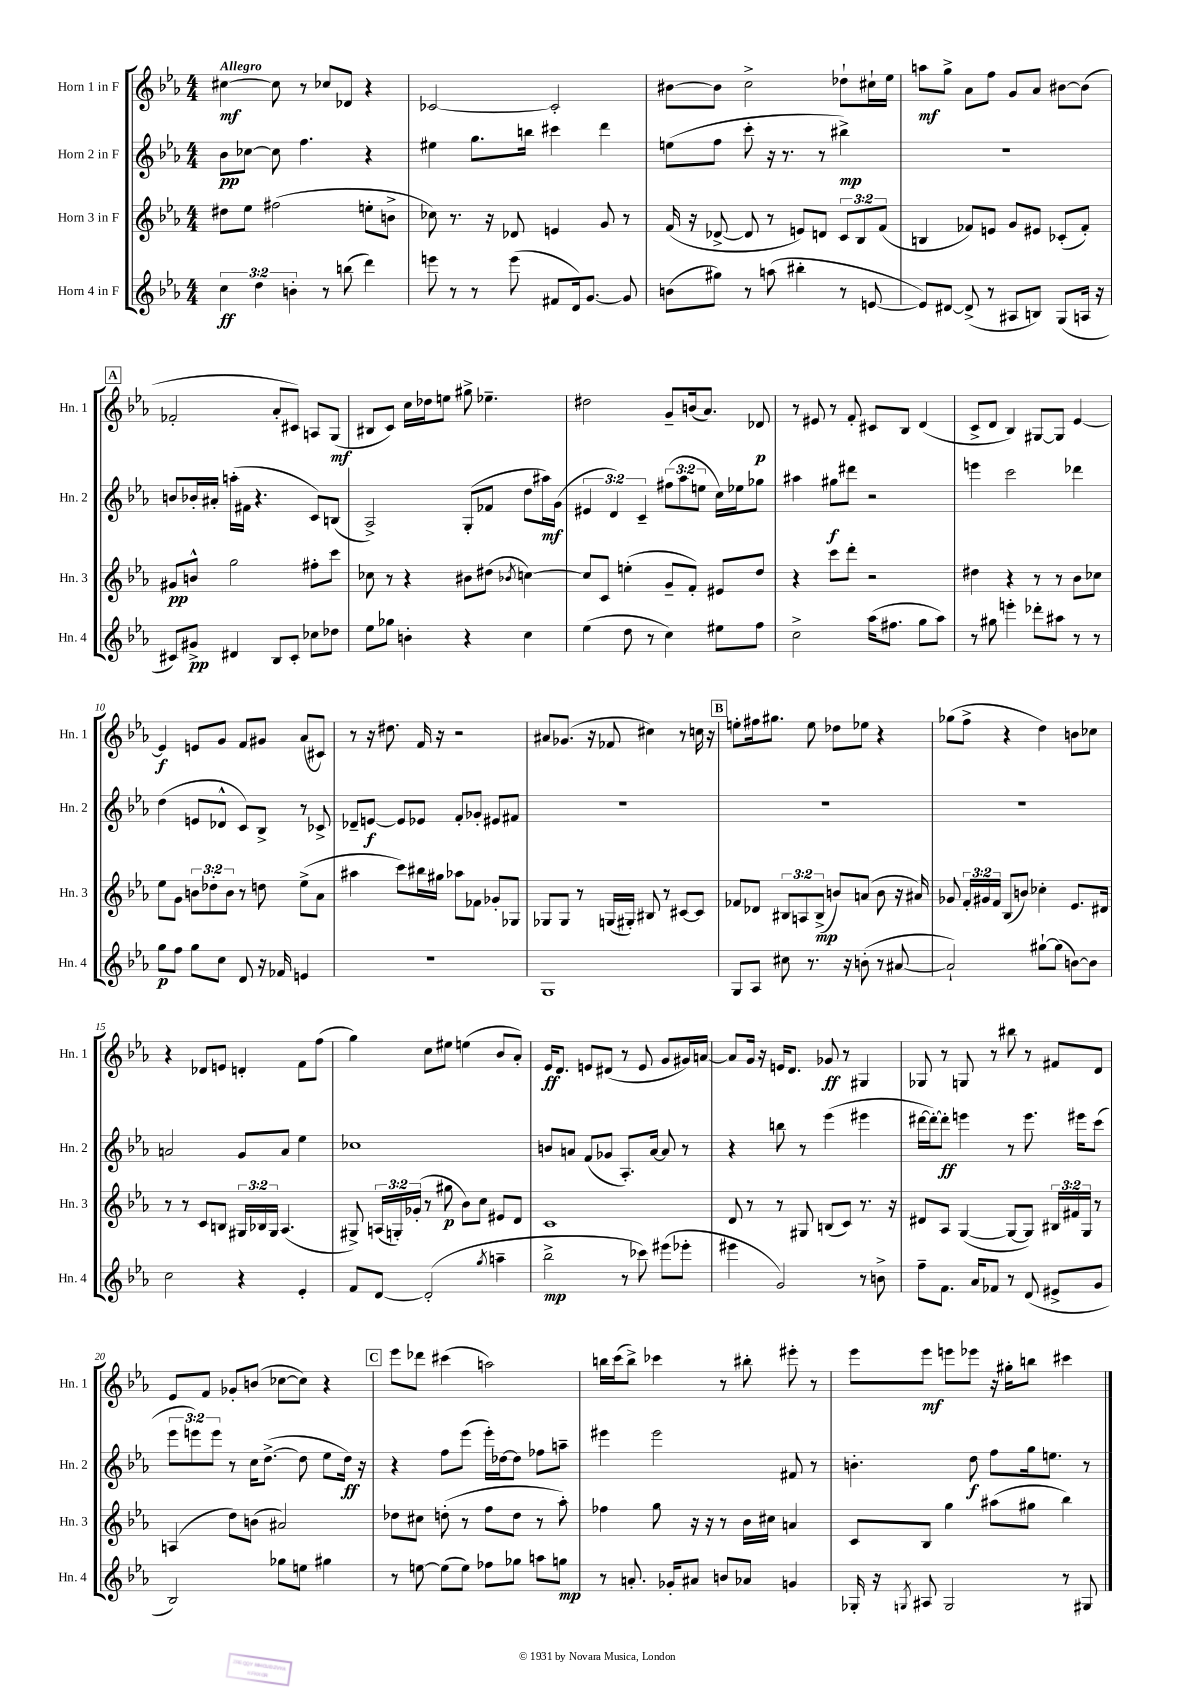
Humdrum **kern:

**kern	**kern	**kern	**kern
*staff4	*staff3	*staff2	*staff1
*clefG2	*clefG2	*clefG2	*clefG2
*k[b-e-a-]	*k[b-e-a-]	*k[b-e-a-]	*k[b-e-a-]
*M4/4	*M4/4	*M4/4	*M4/4
6cc	8dd#	8b-	[4cc#
.	8ee-	[8cc-	.
6dd	.	.	.
.	(2ff#	8cc-]	8cc#]
6b'	.	.	.
.	.	4.ff	8r
8r	.	.	8cc-
(8bb	.	.	8d-
4ddd)	8ee'	4r	4r
.	8b^	.	.
=	=	=	=
8eee	8cc-)	4ee#	[2c-
8r	8.r	.	.
8r	.	8.gg	.
.	16r	.	.
(8eee	8d-	.	.
.	.	16bb	.
8f#	4e	4ccc#	2c-']
16d)	.	.	.
[8.g	.	.	.
.	8g	4ddd	.
8g]	8r	.	.
=	=	=	=
(8b	(16f	(8ee	[8b#
.	16r	.	.
8gg#)	[8d-^	8ff	8b#]
8r	8d-]	8ccc'	2cc^
(8aa	8r	16r	.
.	.	8.r	.
4bb#'	8e)	.	.
.	8d	8r	.
8r	12c	4bb#^)	8dd-`
.	12B-	.	.
[8e	.	.	16cc#`
.	(12f	.	.
.	.	.	16ee-
=	=	=	=
8e])	4B	1r	8aa
[8d#	.	.	8gg^
(8d#^]	8f-)	.	8a-
8r	8e	.	8ff
8A#	8g	.	8g
8B)	8e#	.	8a-
(8G	(8c-'	.	[8b#
16A	8f-')	.	(8b#]
16r	.	.	.
=	=	=	=
8c#)	8g#	8b	2f-'
8g#^	8b^^	16b-'	.
.	.	16a#'	.
4d#	2gg	(16aa'	.
.	.	16f#	.
.	.	4.r	.
8B-	.	.	8a-'
8c#'	.	.	8c#)
8cc-	8ff#'	8c)	8A
8dd-	8ccc	(8B	(8G
=	=	=	=
8ee-	8cc-	2A-^)	8B#
8gg-	8r	.	8c)
4b'	4r	.	16cc
.	.	.	16dd-
.	.	.	8ee
4r	8b#	(8G'	8gg#^
.	(8dd#	8f-	4.ee-~
.	8qb-	.	.
4cc	[4cc)	8dd	.
.	.	16aa#)	.
.	.	(16g	.
=	=	=	=
(4ee-	8cc]	6e#	2dd#
.	8c	.	.
.	.	6d)	.
8dd	(4ee'	.	.
.	.	6c~	.
8r	.	.	.
4cc)	8g~	(12ff#	8g~
.	.	12aa-	.
.	8f')	.	(16b
.	.	12ee	.
.	.	.	8.a-)
8ee#	8e#	16cc)	.
.	.	16ee-	.
8ff	8dd	8gg-	8d-
=	=	=	=
2cc^	4r	4aa#	8r
.	.	.	8e#
.	8ccc	8gg#	8r
.	8ddd'	8ddd#	8f'
(16aa-	2r	2r	8c#
8.ff#	.	.	.
.	.	.	8B-
8gg	.	.	(4d
8aa-)	.	.	.
=	=	=	=
8r	4dd#	4eee	8c^
8gg#	.	.	8d
4eee'	4r	2ccc	4B-)
8ddd-'	8r	.	[8G#
8aa#	8r	.	8G#]
8r	8b-	4ddd-	[4e-
8r	8cc-	.	.
=	=	=	=
8gg	8ee-	(4dd	4e-]
8ff	8g	.	.
8gg	12b	8e	8e
.	12dd-'	.	.
8cc	.	8d-^^	8g
.	12b	.	.
8d	8r	8c)	8f
16r	8dd	8B-^	8g#
16f-	.	.	.
4e	(8ee-^	8r	(8a-
.	8a-	8c-^	8c#)
=	=	=	=
1r	4aa#	8d-~	8r
.	.	[8e	16r
.	.	.	8.dd#
.	8ccc)	8e]	.
.	16bb#	8e-	16f
.	16gg#	.	16r
.	8aa-	8f'	2r
.	8f-	8g-'	.
.	8g-'	8e#	.
.	8G-	8f#	.
=	=	=	=
1G	8G-	1r	8a#
.	8G-	.	(8.g-
.	8r	.	.
.	.	.	16r
.	(16G	.	8f-
.	16G#')	.	.
.	8B#	.	4cc#)
.	8r	.	.
.	[8c#	.	8r
.	8c#]	.	16cc
.	.	.	16r
=	=	=	=
8G	8f-	1r	8ee'
8A-	8d-	.	16ff#
.	.	.	8.gg#
8cc#	12B#	.	.
.	12A	.	.
8.r	.	.	8ee
.	(12B#^	.	.
.	8b)	.	8dd-
16r	.	.	.
(8b'	(8a	.	8ee-
8r	8b	.	4r
[8a#	16r	.	.
.	16a#)	.	.
=	=	=	=
2a#`])	8g-	1r	(8gg-
.	24f'	.	8ff^
.	24g#	.	.
.	24f	.	.
.	(8B-	.	4r
.	8b)	.	.
[8gg#`	4cc-'	.	4dd)
(8gg#]	.	.	.
[8b)	8.e-	.	8b
8b]	.	.	8cc-
.	16d#	.	.
=	=	=	=
2cc	8r	2a	4r
.	8r	.	.
.	8c	.	8d-
.	8B	.	8e
4r	24G#	8g	4d'
.	24B-	.	.
.	24G#	.	.
.	(4.A-	8a	.
4e-'	.	4ee-	8f
.	.	.	(8ff
=	=	=	=
8f	8G#^)	1cc-	4gg)
[8d	(24A	.	.
.	24G')	.	.
.	(24g-'	.	.
(2d']	8r	.	8cc
.	8gg#	.	8ee#
.	8b-)	.	(4ee
.	8cc	.	.
8qgg	.	.	.
4aa~	8e#	.	8b-
.	8d	.	8a-')
=	=	=	=
2bb-^	1c	8b	16e-
.	.	.	8.d
.	.	8a	.
.	.	(8f	8e
.	.	8g-	(8d#
8r	.	8.A-')	8r
8ccc-)	.	.	8e
.	.	[16a	.
(8eee#	.	8a]	8g
8eee-'	.	8r	16g#)
.	.	.	[16a
=	=	=	=
4eee#	8d	4r	8a]
.	8r	.	16g
.	.	.	16r
2g)	8r	8bb	16e
.	.	.	8.d
.	8G#	8r	.
.	(8B	(4eee-	8g-
.	8c)	.	8r
8r	8.r	4eee#	4G#
8b^	.	.	.
.	16r	.	.
=	=	=	=
8ff~	8d#	[16ddd#	8G-
.	.	16ddd#'_)	.
8.f	8A-	8ddd#']	8r
.	([4G	4eee	8G
16a-	.	.	.
8f-	.	.	8r
8r	8G_	8r	8bb#
(8d	8G])	8.eee	8r
8e#^	24B#	.	8f#
.	24f#	.	.
.	.	16eee#	.
.	24G	.	.
8g	8r	(8ccc	8d
=	=	=	=
2B-)	(4A	12eee-	8e-
.	.	12eee)	.
.	.	.	8f
.	.	12eee	.
.	8dd)	8r	8g-'
.	(8b	16cc	(8b
.	.	([8.dd^	.
8gg-	2a#)	.	[8cc-
8ee	.	8dd]	8cc-])
4gg#	.	8ee-	4r
.	.	16dd)	.
.	.	16r	.
=	=	=	=
8r	8dd-	4r	8eee-
[8ee	8cc#	.	8ddd-
(8ee]	(8dd'	8ff	(4ccc#
8ee)	8r	(8eee-	.
8ff-	8ff	16eee-')	2aa)
.	.	[16dd-	.
8gg-	8dd	8dd-]	.
8aa	8r	8ff-	.
8gg	8aa-')	8aa~	.
=	=	=	=
8r	4ff-	4eee#	16bb
.	.	.	(16ccc
8.a'	.	.	8bb^)
.	8gg	2eee#	4ccc-
16g-'	.	.	.
8a#	16r	.	.
.	16r	.	.
8b	8r	.	8r
8a-	16b-	.	8bb#'
.	16cc#	.	.
4g	4a	8f#	8eee#'
.	.	8r	8r
=	=	=	=
16G-'	8c	4.b'	8eee-
16r	.	.	.
8qG	.	.	.
8A#	8B-	.	8eee-
2G	4gg	.	8eee
.	.	8dd	8eee-
.	(8aa#	8ff	16r
.	.	.	16gg#'
.	8gg#	16gg	8bb
.	.	8.ee	.
8r	4bb-)	.	4ccc#
8G#	.	8r	.
==	==	==	==
*-	*-	*-	*-
